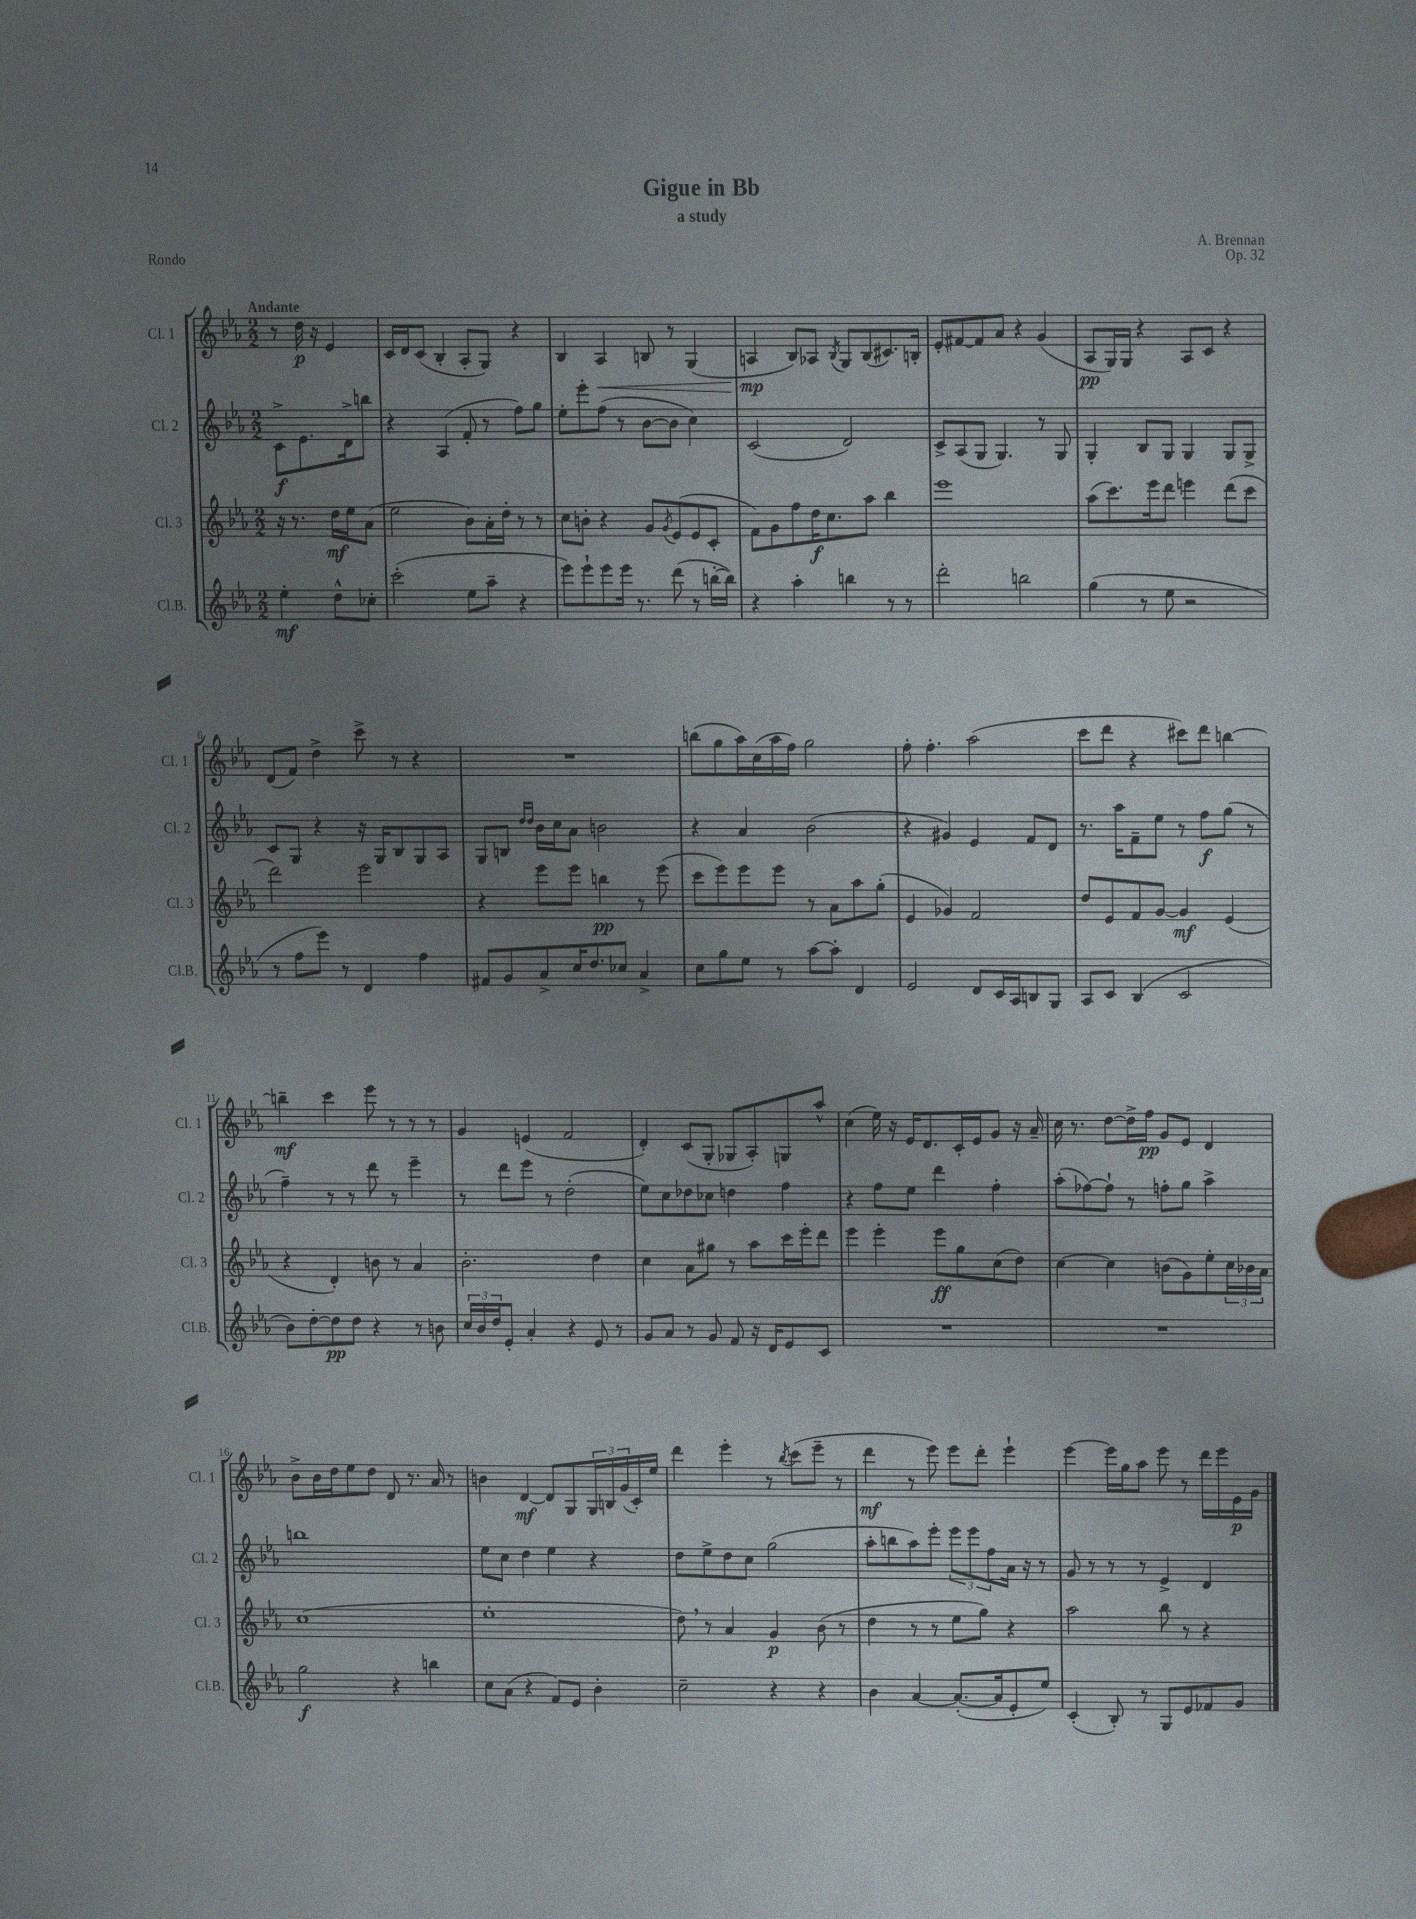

**kern	**kern	**kern	**kern
*staff4	*staff3	*staff2	*staff1
*clefG2	*clefG2	*clefG2	*clefG2
*k[b-e-a-]	*k[b-e-a-]	*k[b-e-a-]	*k[b-e-a-]
*M2/2	*M2/2	*M2/2	*M2/2
4ee-'	16r	8c^	8r
.	8.r	.	.
.	.	8.e-	16dd
.	.	.	16r
8dd^^	16dd	.	4e-
.	16ee-	16d^	.
8cc-'	(8a-	8bb	.
=	=	=	=
(2ccc'	2ee-	4r	16c
.	.	.	16d
.	.	.	(8c
.	.	(4A-	4B-'
8ee-	8b-)	8f'	8A-'
8aa-~	16a-'	8r	8G)
.	16dd'	.	.
4r	8r	8ff)	4r
.	8r	8gg	.
=	=	=	=
8eee-)	8cc	8ee-'	4B-
8eee-`	8b'	8eee-'	.
8eee-	4r	(8ff	4A-
16eee-	.	8r	.
8.r	.	.	.
.	8g	[8b-	8B
.	8qg	.	.
(8ddd	(8e-	8b-]	8r
8r	8e-	4cc)	(4G
[16bb'	8c'	.	.
16bb])	.	.	.
=	=	=	=
4r	8f)	(2c	4A
.	8g	.	.
4aa-'	8ff	.	8B-)
.	16dd	.	8A-
.	8.cc	.	.
.	.	.	8qB-
4bb	.	2d)	8G
.	8aa-	.	(8B-
8r	4bb-	.	8.c#)
8r	.	.	.
.	.	.	16B'
=	=	=	=
2ddd'	1eee-	8c^	8e-'
.	.	(8A-	[8f#
.	.	8G	8f#]
.	.	4.G)	8a-
2bb	.	.	4r
.	.	8r	(4g
.	.	8G	.
=	=	=	=
(4gg	(8aa-	4G'	8A-
.	8.ccc)	.	16G)
.	.	.	16G
8r	.	8B-	4r
.	16eee-	.	.
8ee-	8ddd	8G	.
2r	4eee	4G	8A-
.	.	.	8c
.	(8ddd	8G	4r
.	8ccc	8G^	.
=	=	=	=
8r	2ddd)	8c	(8d
8ff	.	8G	8f)
8eee-)	.	4r	4dd^
8r	.	.	.
4d	2eee-	16r	8ccc^
.	.	16G	.
.	.	8B-	8r
4ff	.	8G	4r
.	.	8A-	.
=	=	=	=
8f#	4r	8G	1r
8g	.	8B	.
.	.	16qqdd	.
.	.	16qqdd	.
8a-^	8eee-	16b-	.
.	.	16cc	.
16cc	8eee-	8a-	.
8.dd	.	.	.
.	4bb	2b	.
8cc-	.	.	.
4a-^	8r	.	.
.	(8eee-	.	.
=	=	=	=
8cc	8ccc	4r	(8bb
8gg	8eee-)	.	8gg
8ee-	8eee-	4a-	16aa-)
.	.	.	(16cc
8r	8eee-	.	16aa-
.	.	.	16ff)
[8aa-	8r	(2b-	2gg
8aa-']	8a-	.	.
4d	8aa-	.	.
.	(8gg'	.	.
=	=	=	=
2e-	4e-	4r	8ff'
.	.	.	4.ff'
.	4g-)	4g#)	.
8d	2f	4e-	(2aa-
16c	.	.	.
16A-	.	.	.
8B	.	8f	.
8G	.	8d	.
=	=	=	=
8A-	8dd	8.r	8ccc
8c	8e-	.	8ddd
.	.	16aa-	.
(4B-	8f	8f~	4r
.	[8g	8ee-	.
2c	4g]	8r	8ccc#)
.	.	8ff	8ddd
.	(4e-	(8gg	[4bb
.	.	8r	.
=	=	=	=
8b-)	4r	4ff~)	4bb~]
[8dd'	.	.	.
8dd]	4d')	8r	4ccc
8dd	.	8r	.
4r	8b	8ddd	8eee-
.	8r	8r	8r
8r	4a-	4eee-~	8r
8b	.	.	8r
=	=	=	=
24cc	2.b-'	8r	4g
24b-	.	.	.
24dd	.	.	.
8e-'	.	8ddd	.
4a-'	.	8eee-	(4e
.	.	8r	.
4r	.	(2dd'	2f
8e-	4dd	.	.
8r	.	.	.
=	=	=	=
8g	4cc	8ee-)	4d')
8a-	.	8cc	.
8r	8a-	8dd-	(8c
8g	8gg#	8cc-	8G'
8f	8r	4dd	8G-
16r	8aa-	.	8A-')
16d	.	.	.
8e-	16ccc	4ff	8G
.	16eee-'	.	.
8c	8ddd	.	8aa-^^
=	=	=	=
1r	4eee-	4r	(4cc
.	4eee-'	8ff	16ee-)
.	.	.	16r
.	.	8ee-	16e-
.	.	.	8.d
.	8eee-	4ddd	.
.	8gg	.	16c'
.	.	.	16e-
.	(8cc	4ff'	8g
.	8dd)	.	16r
.	.	.	16a-~
=	=	=	=
1r	[4cc	(8aa-'	16cc
.	.	.	8.r
.	.	[8ff-)	.
.	4cc]	8ff-`]	[8dd
.	.	8r	16dd^]
.	.	.	16ff
.	(8b	8ff'	8g
.	8g)	8gg	8e-
.	8ee-'	4aa-^	4d
.	24cc	.	.
.	24b-	.	.
.	24a-	.	.
=	=	=	=
2gg	(1cc	1bb	8b-^
.	.	.	16b-
.	.	.	16dd
.	.	.	8ee-
.	.	.	8dd
4r	.	.	8d
.	.	.	8.r
4bb	.	.	.
.	.	.	16a-
.	.	.	8r
=	=	=	=
8cc	1ee-'	8ee-	4b
(8a-	.	8cc	.
4r	.	4dd	[4d
8f)	.	4ee-	8d]
8e-	.	.	8G
4b-'	.	4r	24G
.	.	.	24B
.	.	.	(24g
.	.	.	16c')
.	.	.	16ee-
=	=	=	=
2cc~	8dd)	8dd	4ddd
.	8r	8ee-^	.
.	4a-	8dd	4eee-'
.	.	8cc	.
4r	4g	(2gg	8r
.	.	.	8qbb-
.	.	.	(8ccc
4r	(8b-	.	8eee-~
.	8r	.	8r
=	=	=	=
4b-	4dd	8aa-'	4ddd
.	.	8bb	.
[4a-	8r	8aa-)	8r
.	8r	8eee-'	8eee-)
(8.a-'_	8ee-	12eee-	8eee-
.	.	12eee-	.
.	8gg)	.	8ddd'
.	.	12ff	.
16a-]	.	.	.
8e-'	4r	16a-	4eee-`
.	.	16r	.
8ee-)	.	8r	.
=	=	=	=
(4c'	2aa-	8g	[4eee-
.	.	8r	.
8B-')	.	8r	16eee-]
.	.	.	16gg
8r	.	8r	8aa-
8G	8bb-	4e-^	8eee-
8e-	8r	.	8r
8f-	4r	4d	16ddd
.	.	.	16eee-
8g	.	.	16e-
.	.	.	16g
==	==	==	==
*-	*-	*-	*-
